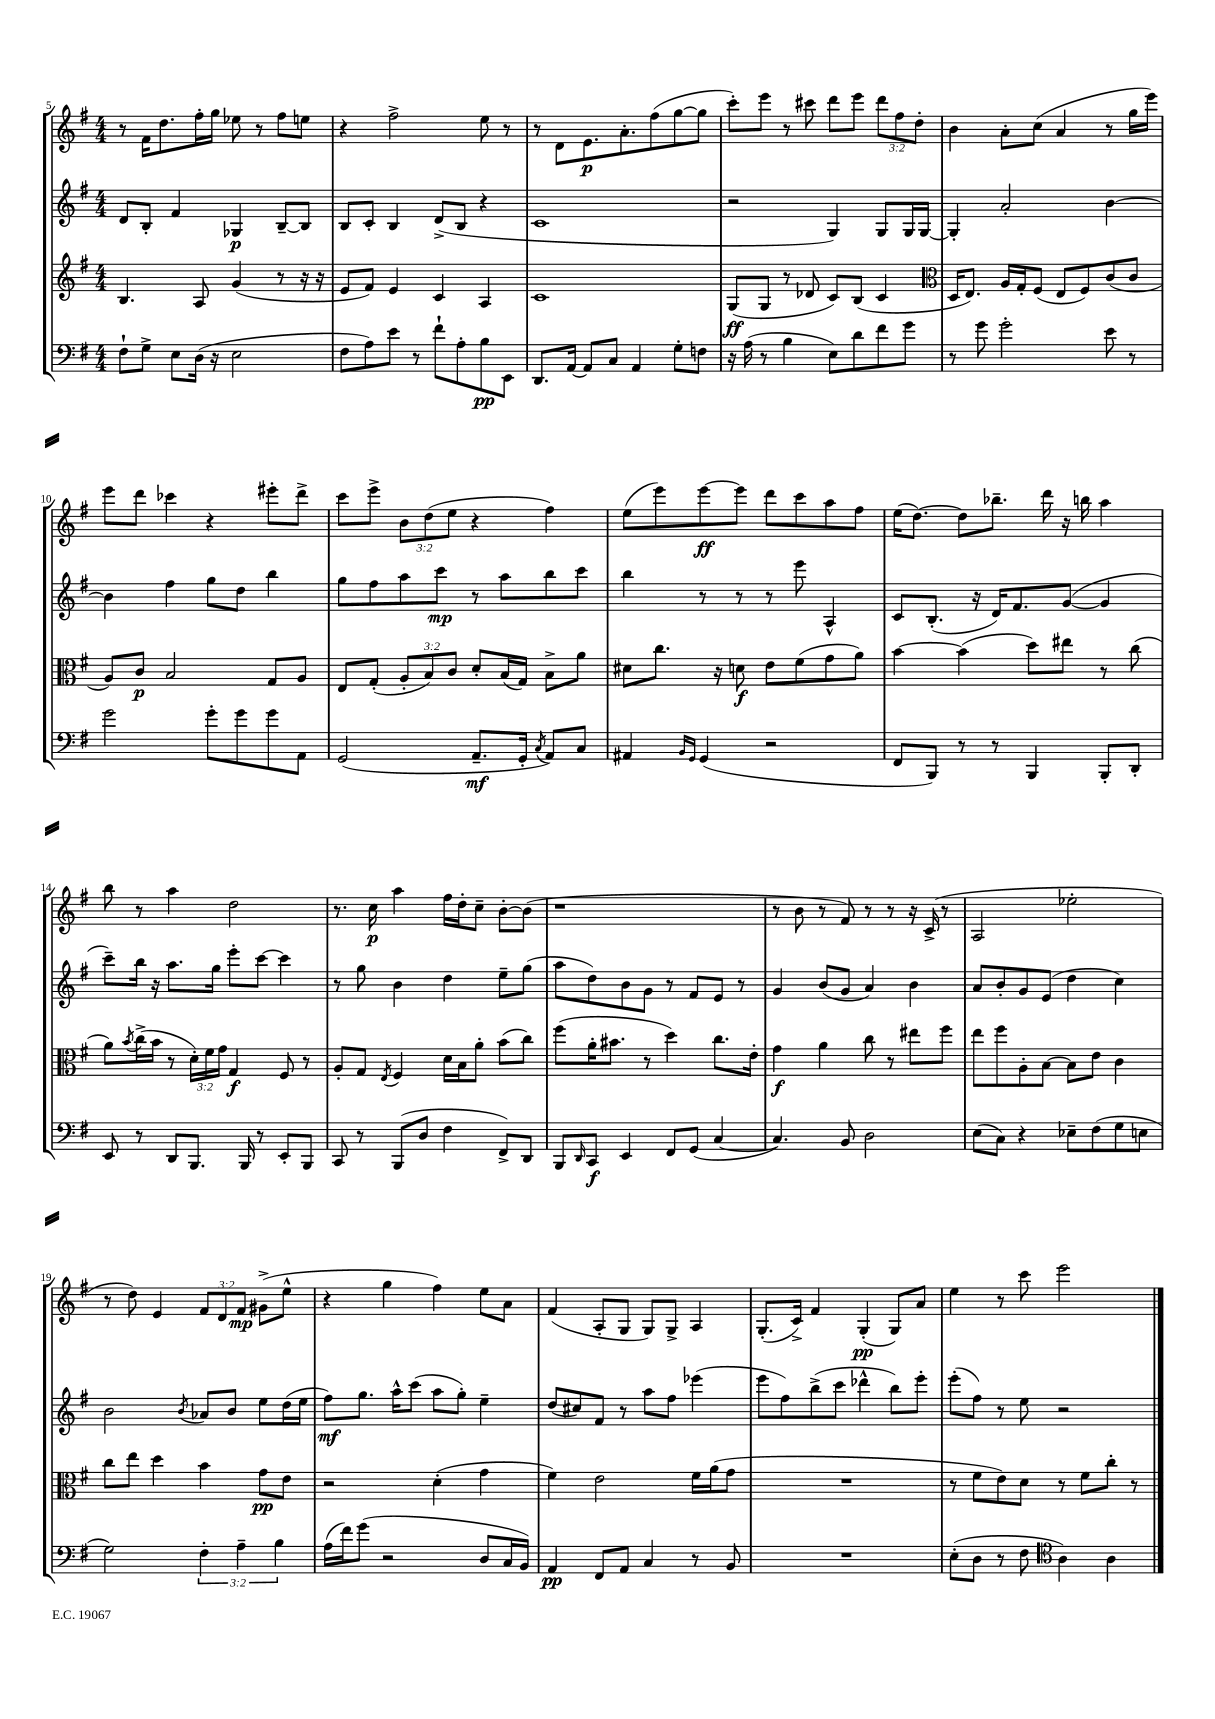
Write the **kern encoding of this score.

**kern	**dynam	**kern	**dynam	**kern	**dynam	**kern	**dynam
*part4	*part4	*part3	*part3	*part2	*part2	*part1	*part1
*staff4	*staff4	*staff3	*staff3	*staff2	*staff2	*staff1	*staff1
*clefF4	*	*clefG2	*	*clefG2	*	*clefG2	*
*k[f#]	*	*k[f#]	*	*k[f#]	*	*k[f#]	*
*M4/4	*	*M4/4	*	*M4/4	*	*M4/4	*
=5	=5	=5	=5	=5	=5	=5	=5
8F#`\L	.	4.B/	.	8d/L	.	8r	.
8G^\J	.	.	.	8B'/J	.	16f#\KL	.
.	.	.	.	.	.	8.dd\	.
8E\L	.	.	.	4f#/	.	.	.
(16D\Jk	.	8A/	.	.	.	16ff#'\L	.
16r	.	.	.	.	.	16gg\JJ	.
2E\	.	(4g/	.	4G-X/	p	8ee-X\	.
.	.	.	.	.	.	8r	.
.	.	8r	.	[8B~/L	.	8ff#\L	.
.	.	16r	.	8B/J]	.	8een\J	.
.	.	16r	.	.	.	.	.
=6	=6	=6	=6	=6	=6	=6	=6
8F#\L	.	8e/L	.	8B/L	.	4r	.
8A\)	.	8f#/J)	.	8c'/J	.	.	.
8e\J	.	4e/	.	4B/	.	2ff#^\	.
8r	.	.	.	.	.	.	.
8f#`\L	.	4c/	.	(8d^/L	.	.	.
8A'\	.	.	.	8B/J	.	.	.
8B\	pp	4A/	.	4r	.	8ee\	.
8EE\J	.	.	.	.	.	8r	.
=7	=7	=7	=7	=7	=7	=7	=7
8.DD/L	.	1c	.	1c	.	8r	.
.	.	.	.	.	.	8d\L	.
[16AA/Jk	.	.	.	.	.	.	.
8AA/L]	.	.	.	.	.	8.e\	p
8C/J	.	.	.	.	.	.	.
.	.	.	.	.	.	8.a'\	.
4AA/	.	.	.	.	.	.	.
.	.	.	.	.	.	(8ff#\	.
8G'\L	.	.	.	.	.	[8gg\	.
8Fn\J	.	.	.	.	.	8gg\J]	.
=8	=8	=8	=8	=8	=8	=8	=8
16r	.	(8G/L	ff	2r	.	8ccc'\L)	.
(16A\	.	.	.	.	.	.	.
8r	.	8G/J	.	.	.	8eee\J	.
4B\	.	8r	.	.	.	8r	.
.	.	8d-X/	.	.	.	8ccc#X\	.
8E\L)	.	8c/L)	.	4G/)	.	8ddd\L	.
8d\	.	(8B/J	.	.	.	8eee\J	.
8f#\	.	4c/	.	8G/L	.	12ddd\L	.
.	.	.	.	.	.	12ff#\	.
8g\J	.	.	.	16G/L	.	.	.
.	.	.	.	.	.	12dd'\J	.
.	.	.	.	[16G/JJ	.	.	.
=9	=9	=9	=9	=9	=9	=9	=9
*	*	*clefC3	*	*	*	*	*
8r	.	16D/KL	.	4G'/]	.	4b\	.
.	.	8.E/J)	.	.	.	.	.
8g\	.	.	.	.	.	.	.
2g'\	.	16A/LL	.	2a'/	.	8a'\L	.
.	.	16G'/J	.	.	.	.	.
.	.	(8F#/J	.	.	.	(8cc\J	.
.	.	8E/L	.	.	.	4a/	.
.	.	8F#/)	.	.	.	.	.
8e\	.	(8c/	.	[4b\	.	8r	.
8r	.	8c/J	.	.	.	16gg\LL	.
.	.	.	.	.	.	16eee\JJ)	.
!!LO:LB:g=z
=10	=10	=10	=10	=10	=10	=10	=10
2g\	.	8A/L)	.	4b\]	.	8eee\L	.
.	.	8c/J	p	.	.	8ddd\J	.
.	.	2B/	.	4ff#\	.	4ccc-X\	.
8g'\L	.	.	.	8gg\L	.	4r	.
8g\	.	.	.	8dd\J	.	.	.
8g\	.	8G/L	.	4bb\	.	8eee#X'\L	.
8AA\J	.	8A/J	.	.	.	8ddd^\J	.
=11	=11	=11	=11	=11	=11	=11	=11
(2GG/	.	8E/L	.	8gg\L	.	8ccc\L	.
.	.	(8G'/J	.	8ff#\	.	8eee^\J	.
.	.	12A'/L	.	8aa\	.	12b\L	.
.	.	12B/)	.	.	.	(12dd\	.
.	.	.	.	8ccc\J	mp	.	.
.	.	12c/J	.	.	.	12ee\J	.
8.AA~/L	mf	8d'/L	.	8r	.	4r	.
.	.	(16B/L	.	8aa\L	.	.	.
16GG'/Jk	.	16G/JJ)	.	.	.	.	.
8qC/	.	.	.	.	.	.	.
8AA/L)	.	8B^\L	.	8bb\	.	4ff#\)	.
8C/J	.	8a\J	.	8ccc\J	.	.	.
=12	=12	=12	=12	=12	=12	=12	=12
4AA#X/	.	8d#X\L	.	4bb\	.	(8ee\L	.
.	.	8.cc\J	.	.	.	8eee\)	.
16qqBB/LL	.	.	.	.	.	.	.
16qqGG/JJ	.	.	.	.	.	.	.
(4GG/	.	.	.	8r	.	[8eee\	ff
.	.	16r	.	.	.	.	.
.	.	8dn\	f	8r	.	8eee\J]	.
2r	.	8e\L	.	8r	.	8ddd\L	.
.	.	(8f#\	.	8eee\	.	8ccc\	.
.	.	8g\	.	4A^^/	.	8aa\	.
.	.	8a\J)	.	.	.	8ff#\J	.
=13	=13	=13	=13	=13	=13	=13	=13
8FF#/L	.	[4b\	.	8c/L	.	(16ee\KL	.
.	.	.	.	.	.	[8.dd\J)	.
8BBB/J)	.	.	.	(8.B'/J	.	.	.
8r	.	(4b\]	.	.	.	8dd\L]	.
.	.	.	.	16r	.	.	.
8r	.	.	.	16d/KL)	.	8.bb-X~\J	.
.	.	.	.	8.f#/	.	.	.
4BBB/	.	8dd\L)	.	.	.	.	.
.	.	.	.	.	.	16ddd\	.
.	.	8ee#X\J	.	([8g/J	.	16r	.
.	.	.	.	.	.	16bbn\	.
8BBB'/L	.	8r	.	4g/]	.	4aa\	.
8DD'/J	.	(8cc\	.	.	.	.	.
!!LO:LB:g=z
=14	=14	=14	=14	=14	=14	=14	=14
8EE/	.	8a\L)	.	8ccc~\L)	.	8bb\	.
.	.	8qb/	.	.	.	.	.
8r	.	(16cc^\L	.	16bb\Jk	.	8r	.
.	.	16b\JJ	.	16r	.	.	.
8DD/L	.	8r	.	8.aa\L	.	4aa\	.
8.BBB/J	.	24d'\LL)	.	.	.	.	.
.	.	24f#\	.	.	.	.	.
.	.	.	.	16gg\Jk	.	.	.
.	.	24g\JJ	.	.	.	.	.
.	.	4G/	f	8eee'\L	.	2dd\	.
16BBB/	.	.	.	.	.	.	.
8r	.	.	.	[8ccc\J	.	.	.
8EE'/L	.	8F#/	.	4ccc\]	.	.	.
8BBB/J	.	8r	.	.	.	.	.
=15	=15	=15	=15	=15	=15	=15	=15
8CC/	.	8A'/L	.	8r	.	8.r	.
8r	.	8G/J	.	8gg\	.	.	.
.	.	.	.	.	.	16cc\	p
.	.	8qE/	.	.	.	.	.
(8BBB/L	.	4F#/	.	4b\	.	4aa\	.
8D/J	.	.	.	.	.	.	.
4F#\	.	16d\LL	.	4dd\	.	16ff#\LL	.
.	.	16B\J	.	.	.	16dd'\J	.
.	.	8a'\J	.	.	.	8cc~\J	.
8FF#^/L)	.	(8b\L	.	8ee~\L	.	[8b'\L	.
8DD/J	.	8cc\J)	.	(8gg\J	.	(8b\J]	.
=16	=16	=16	=16	=16	=16	=16	=16
8BBB/L	.	(8ff#\L	.	8aa\L	.	1r	.
16qqDD/	.	.	.	.	.	.	.
8CC/J	f	16a'\K	.	8dd\)	.	.	.
.	.	8.b#X\J	.	.	.	.	.
4EE/	.	.	.	8b\	.	.	.
.	.	8r	.	8g\J	.	.	.
8FF#/L	.	4dd\)	.	8r	.	.	.
(8GG/J	.	.	.	8f#/L	.	.	.
[4C/	.	8.cc\L	.	8e/J	.	.	.
.	.	.	.	8r	.	.	.
.	.	16e'\Jk	.	.	.	.	.
=17	=17	=17	=17	=17	=17	=17	=17
4.C/])	.	4g\	f	4g/	.	8r	.
.	.	.	.	.	.	8b\	.
.	.	4a\	.	(8b/L	.	8r	.
8BB/	.	.	.	8g/J	.	8f#/)	.
2D\	.	8cc\	.	4a/)	.	8r	.
.	.	8r	.	.	.	8r	.
.	.	8ee#X\L	.	4b\	.	16r	.
.	.	.	.	.	.	(16c^/	.
.	.	8ff#\J	.	.	.	8r	.
=18	=18	=18	=18	=18	=18	=18	=18
(8E\L	.	8ee\L	.	8a/L	.	2A/	.
8C\J)	.	8ff#\	.	8b'/	.	.	.
4r	.	8A'\	.	8g/	.	.	.
.	.	[8B\J	.	(8e/J	.	.	.
8E-X~\L	.	8B\L]	.	4dd\	.	2ee-X'\	.
(8F#\	.	8e\J	.	.	.	.	.
8G\	.	4c\	.	4cc\)	.	.	.
8En\J	.	.	.	.	.	.	.
!!LO:LB:g=z
=19	=19	=19	=19	=19	=19	=19	=19
2G\)	.	8cc\L	.	2b\	.	8r	.
.	.	8ee\J	.	.	.	8dd\)	.
.	.	4dd\	.	.	.	4e/	.
.	.	.	.	8qb/	.	.	.
6F#'\	.	4b\	.	8a-X/L	.	12f#/L	.
.	.	.	.	.	.	12d/	.
.	.	.	.	8b/J	.	.	.
6A~\	.	.	.	.	.	12f#/J	mp
.	.	8g\L	pp	8ee\L	.	(8g#X^\L	.
6B\	.	.	.	.	.	.	.
.	.	8e\J	.	(16dd\L	.	8ee^^\J	.
.	.	.	.	16ee\JJ	.	.	.
=20	=20	=20	=20	=20	=20	=20	=20
(16A\LL	.	2r	.	8ff#\L)	mf	4r	.
16f#\J)	.	.	.	.	.	.	.
(8g\J	.	.	.	8.gg\J	.	.	.
2r	.	.	.	.	.	4gg\	.
.	.	.	.	16aa^^\KL	.	.	.
.	.	.	.	(8ccc\J	.	.	.
.	.	(4d'\	.	8aa\L	.	4ff#\)	.
.	.	.	.	8gg'\J)	.	.	.
8D/L	.	4g\	.	4ee~\	.	8ee\L	.
16C/L	.	.	.	.	.	8a\J	.
16BB/JJ)	.	.	.	.	.	.	.
=21	=21	=21	=21	=21	=21	=21	=21
4AA/	pp	4f#\)	.	(8dd/L	.	(4f#/	.
.	.	.	.	8cc#X/)	.	.	.
8FF#/L	.	2e\	.	8f#/J	.	8A'/L	.
8AA/J	.	.	.	8r	.	8G/J	.
4C/	.	.	.	8aa\L	.	8G/L)	.
.	.	.	.	8ff#\J	.	8G^/J	.
8r	.	16f#\LL	.	(4eee-X\	.	4A/	.
.	.	(16a\J	.	.	.	.	.
8BB/	.	8g\J	.	.	.	.	.
=22	=22	=22	=22	=22	=22	=22	=22
1r	.	1r	.	8eee\L	.	(8.G'/L	.
.	.	.	.	8ff#\)	.	.	.
.	.	.	.	.	.	16c^/Jk)	.
.	.	.	.	(8bb^\	.	4f#/	.
.	.	.	.	8ccc\J	.	.	.
.	.	.	.	4ddd-X^^\	.	(4G'/	pp
.	.	.	.	8bb\L)	.	8G/L)	.
.	.	.	.	8eee'\J	.	8a/J	.
=23	=23	=23	=23	=23	=23	=23	=23
(8E'\L	.	8r	.	(8eee'\L	.	4ee\	.
8D\J	.	8f#\L	.	8ff#\J)	.	.	.
8r	.	8e\)	.	8r	.	8r	.
8F#\	.	8d\J	.	8ee\	.	8ccc\	.
*clefC4	*	*	*	*	*	*	*
4A\)	.	8r	.	2r	.	2eee\	.
.	.	8f#\L	.	.	.	.	.
4A\	.	8cc'\J	.	.	.	.	.
.	.	8r	.	.	.	.	.
==	==	==	==	==	==	==	==
*-	*-	*-	*-	*-	*-	*-	*-
